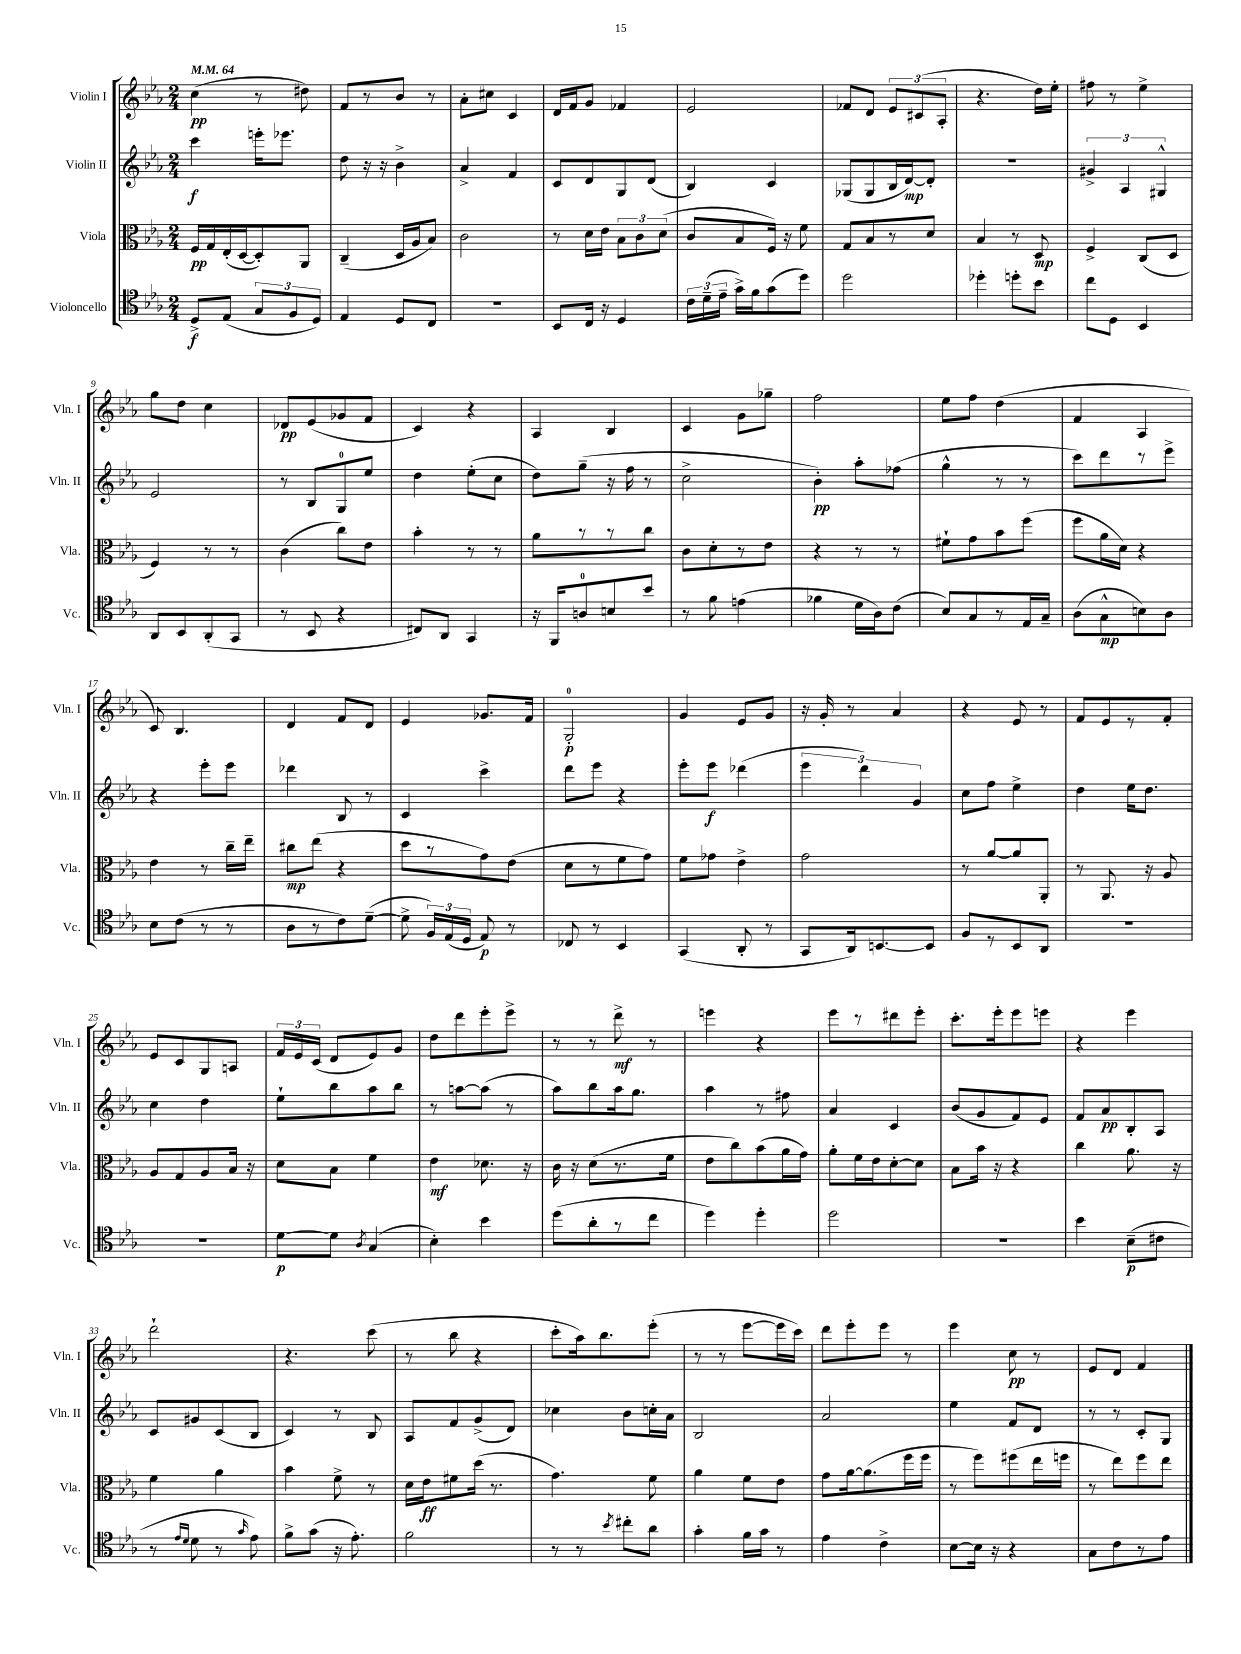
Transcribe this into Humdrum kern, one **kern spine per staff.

**kern	**dynam	**kern	**dynam	**kern	**dynam	**kern	**dynam
*part4	*part4	*part3	*part3	*part2	*part2	*part1	*part1
*staff4	*staff4	*staff3	*staff3	*staff2	*staff2	*staff1	*staff1
*I"Violoncello	*	*I"Viola	*	*I"Violin II	*	*I"Violin I	*
*I'Vc.	*	*I'Vla.	*	*I'Vln. II	*	*I'Vln. I	*
*clefC4	*	*clefC3	*	*clefG2	*	*clefG2	*
*k[b-e-a-]	*	*k[b-e-a-]	*	*k[b-e-a-]	*	*k[b-e-a-]	*
*M2/4	*	*M2/4	*	*M2/4	*	*M2/4	*
*MM64	*	*MM64	*	*MM64	*	*MM64	*
=1	=1	=1	=1	=1	=1	=1	=1
8D^/L	f	16F/LL	pp	4ccc\	f	(4cc\	pp
.	.	16G/	.	.	.	.	.
(8E-/J	.	(16E-'/	.	.	.	.	.
.	.	[16D/J	.	.	.	.	.
12G/L	.	8D'/])	.	16eeen'\KL	.	8r	.
.	.	.	.	8.eee-X\J	.	.	.
12F/	.	.	.	.	.	.	.
.	.	8AA-/J	.	.	.	8dd#X\)	.
12D/J)	.	.	.	.	.	.	.
=2	=2	=2	=2	=2	=2	=2	=2
4E-/	.	(4C~/	.	8dd\	.	8f/L	.
.	.	.	.	16r	.	8r	.
.	.	.	.	16r	.	.	.
8D/L	.	16D/LL	.	4b-^\	.	8b-/J	.
.	.	16A-/J	.	.	.	.	.
8C/J	.	8B-/J)	.	.	.	8r	.
=3	=3	=3	=3	=3	=3	=3	=3
2r	.	2c\	.	4a-^/	.	8a-'\L	.
.	.	.	.	.	.	8cc#X\J	.
.	.	.	.	4f/	.	4c/	.
=4	=4	=4	=4	=4	=4	=4	=4
8BB-/L	.	8r	.	8c/L	.	16d/LL	.
.	.	.	.	.	.	16f/J	.
16C/Jk	.	16d\LL	.	8d/	.	8g/J	.
16r	.	16e-\JJ	.	.	.	.	.
4D/	.	12B-\L	.	8G/	.	4f-X/	.
.	.	12c\	.	.	.	.	.
.	.	.	.	(8d/J	.	.	.
.	.	(12d\J	.	.	.	.	.
=5	=5	=5	=5	=5	=5	=5	=5
24c\LL	.	8c/L	.	4B-/)	.	2e-/	.
(24d~\	.	.	.	.	.	.	.
24e-~\JJ	.	.	.	.	.	.	.
16g^\LL)	.	8B-/	.	.	.	.	.
16f\J	.	.	.	.	.	.	.
(8g\	.	16F/Jk)	.	4c/	.	.	.
.	.	16r	.	.	.	.	.
8dd\J)	.	8f\	.	.	.	.	.
=6	=6	=6	=6	=6	=6	=6	=6
2dd\	.	8G/L	.	(8G-X/L	.	8f-X/L	.
.	.	8B-/	.	8G-/	.	8d/J	.
.	.	8r	.	16B-/L	.	12e-/L	.
.	.	.	.	[16d/J)	mp	.	.
.	.	.	.	.	.	(12c#X/	.
.	.	8d/J	.	8d'/J]	.	.	.
.	.	.	.	.	.	12A-'/J	.
=7	=7	=7	=7	=7	=7	=7	=7
4dd-X'\	.	4B-/	.	2r	.	4.r	.
8ddn'\L	.	8r	.	.	.	.	.
8b-\J	.	8D/	mp	.	.	16dd\LL)	.
.	.	.	.	.	.	16ee-'\JJ	.
=8	=8	=8	=8	=8	=8	=8	=8
8cc\L	.	4F^/	.	6g#X^/	.	8ff#X\	.
8D\J	.	.	.	.	.	8r	.
.	.	.	.	6A-/	.	.	.
4BB-/	.	(8C/L	.	.	.	4ee-^\	.
.	.	.	.	6G#X^^/	.	.	.
.	.	8D/J	.	.	.	.	.
!!LO:LB:g=z
=9	=9	=9	=9	=9	=9	=9	=9
8AA-/L	.	4F/)	.	2e-/	.	8gg\L	.
8BB-/	.	.	.	.	.	8dd\J	.
(8AA-'/	.	8r	.	.	.	4cc\	.
8GG/J	.	8r	.	.	.	.	.
=10	=10	=10	=10	=10	=10	=10	=10
8r	.	(4c\	.	8r	.	8d-X/L	pp
8BB-/	.	.	.	8B-/L	.	(8e-/	.
4r	.	8cc\L)	.	8G/	.	8g-X/	.
.	.	8e-\J	.	8ee-/J	.	8f/J	.
=11	=11	=11	=11	=11	=11	=11	=11
8C#X/L)	.	4b-'\	.	4dd\	.	4c/)	.
8AA-/J	.	.	.	.	.	.	.
4GG/	.	8r	.	(8ee-'\L	.	4r	.
.	.	8r	.	8cc\J	.	.	.
=12	=12	=12	=12	=12	=12	=12	=12
16r	.	8a-\L	.	8dd\L)	.	4A-/	.
16FF/KL	.	.	.	.	.	.	.
8An/	.	8r	.	(8gg~\J	.	.	.
8Bn/	.	8r	.	16r	.	4B-/	.
.	.	.	.	16ff\	.	.	.
8b-/J	.	8cc\J	.	8r	.	.	.
=13	=13	=13	=13	=13	=13	=13	=13
8r	.	8c\L	.	2cc^\	.	4c/	.
8f\	.	8d'\	.	.	.	.	.
(4en\	.	8r	.	.	.	8g\L	.
.	.	8e-\J	.	.	.	8gg-X~\J	.
=14	=14	=14	=14	=14	=14	=14	=14
4f-X\	.	4r	.	4b-'\)	pp	2ff\	.
16d\LL	.	8r	.	8aa-'\L	.	.	.
16A-\J)	.	.	.	.	.	.	.
(8c\J	.	8r	.	(8ff-X\J	.	.	.
=15	=15	=15	=15	=15	=15	=15	=15
8B-/L)	.	8f#X`\L	.	4gg^^\	.	8ee-\L	.
8G/	.	8g\	.	.	.	8ff\J	.
8r	.	8b-\	.	8r	.	(4dd\	.
16E-/L	.	(8ff\J	.	8r	.	.	.
16G~/JJ	.	.	.	.	.	.	.
=16	=16	=16	=16	=16	=16	=16	=16
(8A-\L	.	8ff\L	.	8ccc\L)	.	4f/	.
8G^^\	mp	16a-\L	.	8ddd\	.	.	.
.	.	16d\JJ)	.	.	.	.	.
8Bn\)	.	4r	.	8r	.	4A-/	.
8A-\J	.	.	.	8eee-^\J	.	.	.
!!LO:LB:g=z
=17	=17	=17	=17	=17	=17	=17	=17
8B-\L	.	4e-\	.	4r	.	8c/)	.
(8c\J	.	.	.	.	.	4.B-/	.
8r	.	8r	.	8eee-'\L	.	.	.
8r	.	16cc~\LL	.	8eee-\J	.	.	.
.	.	16ee-~\JJ	.	.	.	.	.
=18	=18	=18	=18	=18	=18	=18	=18
8A-\L	.	8cc#X\L	mp	4ddd-X\	.	4d/	.
8r	.	(8ee-\J	.	.	.	.	.
8c\)	.	4r	.	8B-/	.	8f/L	.
([8d~\J	.	.	.	8r	.	8d/J	.
=19	=19	=19	=19	=19	=19	=19	=19
8d^\]	.	8dd\L	.	4c/	.	4e-/	.
24F/LL)	.	8r	.	.	.	.	.
(24E-/	.	.	.	.	.	.	.
24D/JJ	.	.	.	.	.	.	.
8E-/)	p	8g\)	.	4ccc^\	.	8.g-X/L	.
8r	.	(8e-\J	.	.	.	.	.
.	.	.	.	.	.	16f/Jk	.
=20	=20	=20	=20	=20	=20	=20	=20
8C-X/	.	8d\L	.	8ddd\L	.	2G'/	p
8r	.	8r	.	8eee-\J	.	.	.
4BB-/	.	8f\	.	4r	.	.	.
.	.	8g\J)	.	.	.	.	.
=21	=21	=21	=21	=21	=21	=21	=21
(4GG/	.	8f\L	.	8eee-'\L	.	4g/	.
.	.	8g-X\J	.	8eee-\J	f	.	.
8AA-'/	.	4e-^\	.	(4ddd-X\	.	8e-/L	.
8r	.	.	.	.	.	8g/J	.
=22	=22	=22	=22	=22	=22	=22	=22
8GG/L	.	2g\	.	6eee-\	.	16r	.
.	.	.	.	.	.	16g'/	.
16AA-/k)	.	.	.	.	.	8r	.
.	.	.	.	6ddd\)	.	.	.
[8.BBn/	.	.	.	.	.	.	.
.	.	.	.	.	.	4a-/	.
.	.	.	.	6g/	.	.	.
8BB/J]	.	.	.	.	.	.	.
=23	=23	=23	=23	=23	=23	=23	=23
8F/L	.	8r	.	8cc\L	.	4r	.
8r	.	[8a-/L	.	8ff\J	.	.	.
8BB-/	.	8a-/]	.	4ee-^\	.	8e-/	.
8AA-/J	.	8AA-'/J	.	.	.	8r	.
=24	=24	=24	=24	=24	=24	=24	=24
2r	.	8r	.	4dd\	.	8f/L	.
.	.	8.AA-/	.	.	.	8e-/	.
.	.	.	.	16ee-\KL	.	8r	.
.	.	16r	.	8.dd\J	.	.	.
.	.	8A-/	.	.	.	8f'/J	.
!!LO:LB:g=z
=25	=25	=25	=25	=25	=25	=25	=25
2r	.	8A-/L	.	4cc\	.	8e-/L	.
.	.	8G/	.	.	.	8c/	.
.	.	8A-/	.	4dd\	.	8G/	.
.	.	16B-/Jk	.	.	.	8An/J	.
.	.	16r	.	.	.	.	.
=26	=26	=26	=26	=26	=26	=26	=26
[8d\L	p	8d\L	.	8ee-`\L	.	24f/LL	.
.	.	.	.	.	.	24e-/	.
.	.	.	.	.	.	(24c/JJ	.
8d\J]	.	8B-\J	.	8bb-\	.	8d/L	.
8qA-/	.	.	.	.	.	.	.
(4G/	.	4f\	.	8aa-\	.	8e-/)	.
.	.	.	.	8bb-\J	.	8g/J	.
=27	=27	=27	=27	=27	=27	=27	=27
4B-'\)	.	4e-\	mf	8r	.	8dd\L	.
.	.	.	.	[8aan\L	.	8ddd\	.
4b-\	.	8.d-X\	.	(8aa\J]	.	8eee-'\	.
.	.	.	.	8r	.	8eee-^\J	.
.	.	16r	.	.	.	.	.
=28	=28	=28	=28	=28	=28	=28	=28
(8dd\L	.	16c\	.	8aa-\L)	.	8r	.
.	.	16r	.	.	.	.	.
8a-'\	.	(8d\L	.	8bb-\	.	8r	.
8r	.	8.r	.	16aa-\k	.	8ddd^\	mf
.	.	.	.	8.gg\J	.	.	.
8cc\J	.	.	.	.	.	8r	.
.	.	16f\Jk	.	.	.	.	.
=29	=29	=29	=29	=29	=29	=29	=29
4dd\)	.	8e-\L	.	4aa-\	.	4eeen\	.
.	.	8cc\)	.	.	.	.	.
4dd'\	.	(8b-\	.	8r	.	4r	.
.	.	16a-\L	.	8ff#X\	.	.	.
.	.	16g\JJ)	.	.	.	.	.
=30	=30	=30	=30	=30	=30	=30	=30
2dd\	.	8a-'\L	.	4a-/	.	8eee-\L	.
.	.	16f\L	.	.	.	8r	.
.	.	16e-\J	.	.	.	.	.
.	.	[8d'\	.	4c/	.	8ddd#X\	.
.	.	8d\J]	.	.	.	8eee-'\J	.
=31	=31	=31	=31	=31	=31	=31	=31
2r	.	8B-\L	.	(8b-/L	.	8.ccc'\L	.
.	.	16b-\Jk	.	8g/	.	.	.
.	.	16r	.	.	.	16eee-'\k	.
.	.	4r	.	8f/)	.	8eee-\	.
.	.	.	.	8e-/J	.	8eeen\J	.
=32	=32	=32	=32	=32	=32	=32	=32
4b-\	.	4cc\	.	8f/L	.	4r	.
.	.	.	.	8a-/	pp	.	.
(8B-~\L	p	8.a-\	.	8B-'/	.	4eee-\	.
8c#X\J	.	.	.	8A-/J	.	.	.
.	.	16r	.	.	.	.	.
!!LO:LB:g=z
=33	=33	=33	=33	=33	=33	=33	=33
8r	.	4f\	.	8c/L	.	2ddd`\	.
16qqe-/LL	.	.	.	.	.	.	.
16qqd/JJ	.	.	.	.	.	.	.
8d\	.	.	.	8g#X/	.	.	.
8r	.	4a-\	.	(8c/	.	.	.
16qqg/	.	.	.	.	.	.	.
8e-\)	.	.	.	8B-/J	.	.	.
=34	=34	=34	=34	=34	=34	=34	=34
8f^\L	.	4b-\	.	4c/)	.	4.r	.
(8g\J	.	.	.	.	.	.	.
16r	.	8f^\	.	8r	.	.	.
8.e-'\)	.	.	.	.	.	.	.
.	.	8r	.	8B-/	.	(8ccc\	.
=35	=35	=35	=35	=35	=35	=35	=35
2f\	.	16d\LL	.	8A-/L	.	8r	.
.	.	16e-\J	ff	.	.	.	.
.	.	8f#X\	.	8f/	.	8bb-\	.
.	.	(16dd\Jk	.	(8g^/	.	4r	.
.	.	8.r	.	.	.	.	.
.	.	.	.	8d/J)	.	.	.
=36	=36	=36	=36	=36	=36	=36	=36
8r	.	4.g\)	.	4cc-X\	.	8ccc'\L	.
8r	.	.	.	.	.	16aa-\k)	.
.	.	.	.	.	.	8.bb-\	.
8qb-/	.	.	.	.	.	.	.
8cc#X'\L	.	.	.	8b-\L	.	.	.
8a-\J	.	8f\	.	16ccn'\L	.	(8eee-'\J	.
.	.	.	.	16a-\JJ	.	.	.
=37	=37	=37	=37	=37	=37	=37	=37
4g'\	.	4a-\	.	2B-/	.	8r	.
.	.	.	.	.	.	8r	.
16f\LL	.	8f\L	.	.	.	[8eee-\L	.
16g\JJ	.	.	.	.	.	.	.
8r	.	8e-\J	.	.	.	16eee-\L]	.
.	.	.	.	.	.	16ccc\JJ)	.
=38	=38	=38	=38	=38	=38	=38	=38
4e-\	.	8g\L	.	2a-/	.	8ddd\L	.
.	.	[16a-\k	.	.	.	8eee-'\	.
.	.	(8.a-\]	.	.	.	.	.
4c^\	.	.	.	.	.	8eee-\J	.
.	.	16ff\L	.	.	.	8r	.
.	.	16ff\JJ	.	.	.	.	.
=39	=39	=39	=39	=39	=39	=39	=39
[8B-\L	.	8r	.	4ee-\	.	4eee-\	.
16B-\Jk]	.	8ff\L)	.	.	.	.	.
16r	.	.	.	.	.	.	.
4r	.	(8ff#X\	.	8f/L	.	8cc\	pp
.	.	16ee-\L	.	8d/J	.	8r	.
.	.	16ffn\JJ	.	.	.	.	.
=40	=40	=40	=40	=40	=40	=40	=40
8G\L	.	8r	.	8r	.	8e-/L	.
8c\	.	8ee-\L)	.	8r	.	8d/J	.
8r	.	8ff\	.	8c'/L	.	4f/	.
8e-\J	.	8ee-\J	.	8G/J	.	.	.
==	==	==	==	==	==	==	==
*-	*-	*-	*-	*-	*-	*-	*-
